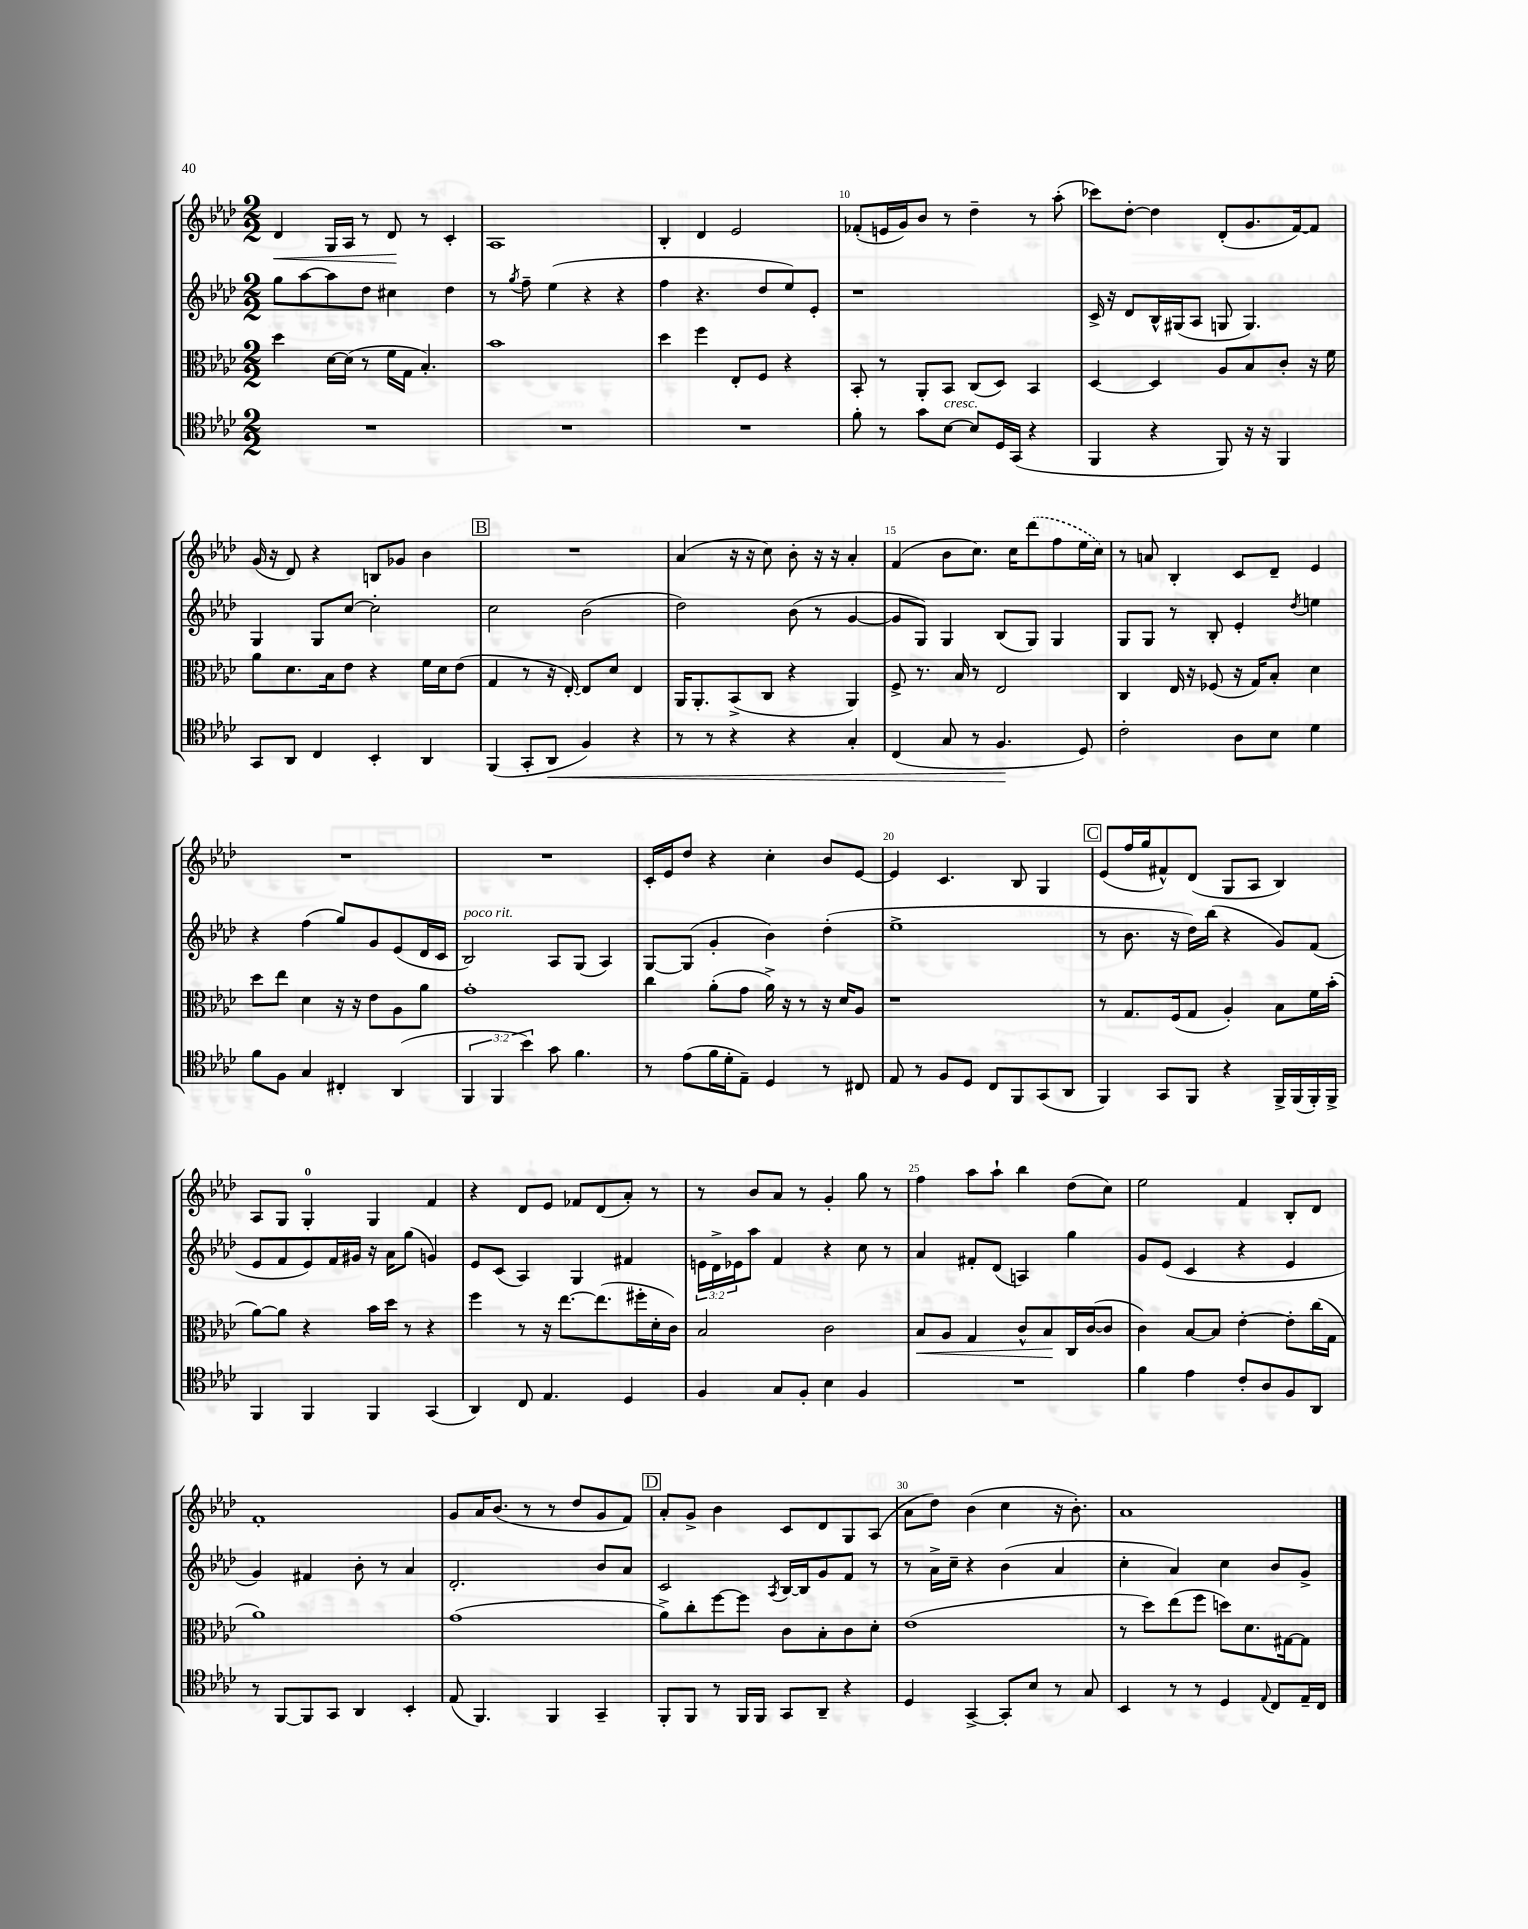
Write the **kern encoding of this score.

**kern	**dynam	**kern	**dynam	**kern	**kern	**dynam
*part4	*part4	*part3	*part3	*part2	*part1	*part1
*staff4	*staff4	*staff3	*staff3	*staff2	*staff1	*staff1
*clefC4	*	*clefC3	*	*clefG2	*clefG2	*
*k[b-e-a-d-]	*	*k[b-e-a-d-]	*	*k[b-e-a-d-]	*k[b-e-a-d-]	*
*M2/2	*	*M2/2	*	*M2/2	*M2/2	*
=7	=7	=7	=7	=7	=7	=7
!	!	!	!	!	!	!LO:HP:b
1r	.	4dd-\	.	8gg\L	4d-/	<
.	.	.	.	[8aa-\	.	.
.	.	[16d-\LL	.	8aa-\]	16G/LL	.
.	.	(16d-\JJ]	.	.	16A-/JJ	.
.	.	8r	.	8dd-\J	8r	.
.	.	16f\LL	.	4cc#X\	8d-/	.
.	.	16G\JJ	.	.	.	.
.	.	4.B-'/)	.	.	8r	[
.	.	.	.	4dd-\	4c'/	.
=8	=8	=8	=8	=8	=8	=8
1r	.	1b-	.	8r	1A-	.
.	.	.	.	8qgg/	.	.
.	.	.	.	8ff~\	.	.
.	.	.	.	(4ee-\	.	.
.	.	.	.	4r	.	.
.	.	.	.	4r	.	.
=9	=9	=9	=9	=9	=9	=9
1r	.	4dd-\	.	4ff\	4B-'/	.
.	.	4ff\	.	4.r	4d-/	.
.	.	8E-'/L	.	.	2e-/	.
.	.	8F/J	.	8dd-/L	.	.
.	.	4r	.	8ee-/)	.	.
.	.	.	.	8e-'/J	.	.
=10	=10	=10	=10	=10	=10	=10
8f'\	.	8BB-'/	.	1r	(8f-X'/L	.
8r	.	8r	.	.	16en/L	.
.	.	.	.	.	16g/J)	.
8g\L	.	8AA-'/L	.	.	8b-/J	.
!LO:TX:a:i:t=cresc.	!	!	!	!	!	!
[8B-\J	.	8BB-/J	.	.	8r	.
8B-/L]	.	(8C/L	.	.	4dd-~\	.
16D-/L	.	8D-/J)	.	.	.	.
(16GG/JJ	.	.	.	.	.	.
4r	.	4BB-/	.	.	8r	.
.	.	.	.	.	(8aa-'\	.
=11	=11	=11	=11	=11	=11	=11
4FF/	.	[4D-/	.	16c^/	8ccc-X\L)	.
.	.	.	.	16r	.	.
.	.	.	.	8d-/L	[8dd-'\J	.
4r	.	4D-/]	.	16B-^^/L	4dd-\]	.
.	.	.	.	(16G#X/J	.	.
.	.	.	.	8A-/J	.	.
8FF/)	.	8A-/L	.	8Gn/	(8d-'/L	.
16r	.	8B-/	.	4.G/)	8.g/	.
16r	.	.	.	.	.	.
4FF/	.	8c'/J	.	.	.	.
.	.	.	.	.	[16f/k)	.
.	.	16r	.	.	8f/J]	.
.	.	16f\	.	.	.	.
!!LO:LB:g=z
=12	=12	=12	=12	=12	=12	=12
8GG/L	.	8a-\L	.	4G/	(16g/	.
.	.	.	.	.	16r	.
8AA-/J	.	8.d-\	.	.	8d-/)	.
4C/	.	.	.	8G/L	4r	.
.	.	16B-\k	.	.	.	.
.	.	8e-\J	.	[8cc/J	.	.
4BB-'/	.	4r	.	2cc'\]	8Bn/L	.
.	.	.	.	.	8g-X/J	.
4AA-/	.	16f\LL	.	.	4b-\	.
.	.	16d-\J	.	.	.	.
.	.	(8e-\J	.	.	.	.
!!LO:REH:place=s1:t=B
=13	=13	=13	=13	=13	=13	=13
(4FF/	.	4G/	.	2cc\	1r	.
8GG'/L	.	8r	.	.	.	.
!	!LO:HP:b	!	!	!	!	!
8AA-/J	<	16r	.	.	.	.
.	.	[16E-'/)	.	.	.	.
4F/)	.	8E-/L]	.	(2b-\	.	.
.	.	8d-/J	.	.	.	.
4r	.	4E-/	.	.	.	.
=14	=14	=14	=14	=14	=14	=14
8r	.	16AA-/KL	.	2dd-\)	(4a-/	.
.	.	8.AA-'/	.	.	.	.
8r	.	.	.	.	.	.
4r	.	(8BB-^/	.	.	16r	.
.	.	.	.	.	16r	.
.	.	8C/J	.	.	8cc\)	.
4r	.	4r	.	(8b-\	8b-'\	.
.	.	.	.	8r	16r	.
.	.	.	.	.	16r	.
4G'/	.	4AA-/)	.	[4g/	4a-'/	.
=15	=15	=15	=15	=15	=15	=15
(4C/	.	8F^/	.	8g/L]	(4f/	.
.	.	8.r	.	8G/J)	.	.
8G/	.	.	.	4G/	8b-\L	.
.	.	16B-/	.	.	.	.
8r	.	8r	.	.	8.cc\J)	.
4.F/	.	2E-/	.	(8B-/L	.	.
.	.	.	.	.	16cc\KL	.
.	.	.	.	8G/J)	(8ddd-\	.
.	.	.	.	4G/	8ff\	.
8D-/)	[	.	.	.	16ee-\L	.
.	.	.	.	.	16cc\JJ)	.
=16	=16	=16	=16	=16	=16	=16
2c'\	.	4C/	.	8G/L	8r	.
.	.	.	.	8G/J	8an/	.
.	.	16E-/	.	8r	4B-'/	.
.	.	16r	.	.	.	.
.	.	(8F-X/	.	8B-'/	.	.
8A-\L	.	16r	.	4e-'/	8c/L	.
.	.	16G/KL)	.	.	.	.
8B-\J	.	8B-'/J	.	.	8d-~/J	.
.	.	.	.	8qdd-/	.	.
4d-\	.	4d-\	.	4een\	4e-/	.
!!LO:LB:g=z
=17	=17	=17	=17	=17	=17	=17
8f\L	.	8dd-\L	.	4r	1r	.
8F\J	.	8ee-\J	.	.	.	.
4G/	.	4d-\	.	(4ff\	.	.
4C#X'/	.	16r	.	8gg/L)	.	.
.	.	16r	.	.	.	.
.	.	8e-\L	.	8g/	.	.
(4AA-/	.	8A-\	.	(8e-/	.	.
.	.	8a-\J	.	16d-/L	.	.
.	.	.	.	16c/JJ	.	.
=18	=18	=18	=18	=18	=18	=18
!	!	!	!	!LO:TX:a:i:t=poco rit.	!	!
6FF/	.	1g'	.	2B-/)	1r	.
6FF/	.	.	.	.	.	.
6b-\)	.	.	.	.	.	.
8g\	.	.	.	8A-/L	.	.
4.f\	.	.	.	(8G/J	.	.
.	.	.	.	4A-/)	.	.
=19	=19	=19	=19	=19	=19	=19
8r	.	4cc\	.	[8G/L	16c'/LL	.
.	.	.	.	.	16e-/J	.
(8e-\L	.	.	.	(8G/J]	8dd-/J	.
16f\L	.	(8a-'\L	.	4g'/	4r	.
16d-'\J	.	.	.	.	.	.
8E-~\J)	.	8g\J	.	.	.	.
4D-/	.	16a-^\)	.	4b-\)	4cc'\	.
.	.	16r	.	.	.	.
.	.	8r	.	.	.	.
8r	.	16r	.	(4dd-'\	8b-/L	.
.	.	16d-/KL	.	.	.	.
8C#X/	.	8A-/J	.	.	[8e-/J	.
=20	=20	=20	=20	=20	=20	=20
8E-/	.	1r	.	1ee-^	4e-/]	.
8r	.	.	.	.	.	.
8F/L	.	.	.	.	4.c/	.
8D-/J	.	.	.	.	.	.
8C/L	.	.	.	.	.	.
8FF/	.	.	.	.	8B-/	.
(8GG/	.	.	.	.	4G/	.
8AA-/J	.	.	.	.	.	.
!!LO:REH:place=s1:t=C
=21	=21	=21	=21	=21	=21	=21
4FF/)	.	8r	.	8r	(8e-/L	.
.	.	8.G/L	.	8.b-\	16ff/L	.
.	.	.	.	.	16gg/J	.
8GG/L	.	.	.	.	8f#X^^/)	.
.	.	(16F/k	.	16r	.	.
8FF/J	.	8G/J	.	16dd-\LL)	(8d-/J	.
.	.	.	.	(16bb-\JJ	.	.
4r	.	4A-'/)	.	4r	8G/L	.
.	.	.	.	.	8A-/J	.
16FF^/LL	.	8B-\L	.	8g/L)	4B-/)	.
(16FF/	.	.	.	.	.	.
16FF'/)	.	16f\L	.	(8f/J	.	.
16FF^/JJ	.	(16b-'\JJ	.	.	.	.
!!LO:LB:g=z
=22	=22	=22	=22	=22	=22	=22
4FF/	.	[8a-\L)	.	8e-/L	8A-/L	.
.	.	8a-\J]	.	8f/	8G/J	.
4FF/	.	4r	.	8e-/)	4G'/	.
.	.	.	.	16f/L	.	.
.	.	.	.	16g#X/JJ	.	.
4FF/	.	16b-\LL	.	16r	4G/	.
.	.	16dd-\JJ	.	16a-\KL	.	.
.	.	8r	.	(8gg\J	.	.
(4GG/	.	4r	.	4gn/)	4f/	.
=23	=23	=23	=23	=23	=23	=23
4AA-/)	.	4ff\	.	8e-/L	4r	.
.	.	.	.	(8c/J	.	.
8C/	.	8r	.	4A-/)	8d-/L	.
4.E-/	.	16r	.	.	8e-/J	.
.	.	[8.ee-\L	.	.	.	.
.	.	.	.	4G/	8f-X/L	.
.	.	(8.ee-\]	.	.	(8d-/	.
4D-/	.	.	.	4f#X/	8a-'/J)	.
.	.	16ff#X'\L	.	.	.	.
.	.	16d-'\	.	.	8r	.
.	.	16c\JJ)	.	.	.	.
=24	=24	=24	=24	=24	=24	=24
4F/	.	2B-/	.	24en\LL	8r	.
.	.	.	.	24d-^\	.	.
.	.	.	.	24e-X\J	.	.
.	.	.	.	8aa-\J	8b-/L	.
8G/L	.	.	.	4f/	8a-/J	.
8F'/J	.	.	.	.	8r	.
4B-\	.	2c\	.	4r	4g'/	.
4F/	.	.	.	8cc\	8gg\	.
.	.	.	.	8r	8r	.
=25	=25	=25	=25	=25	=25	=25
!	!	!	!LO:HP:b	!	!	!
1r	.	8B-/L	<	4a-/	4ff\	.
.	.	8A-/J	.	.	.	.
.	.	4G/	.	8f#X'/L	8aa-\L	.
.	.	.	.	(8d-/J	8aa-`\J	.
.	.	8c^^/L	.	4An/)	4bb-\	.
.	.	8B-/	.	.	.	.
.	.	16C/L	[	4gg\	(8dd-\L	.
.	.	([16c/J	.	.	.	.
.	.	8c/J]	.	.	8cc\J)	.
=26	=26	=26	=26	=26	=26	=26
4f\	.	4c\)	.	8g/L	2ee-\	.
.	.	.	.	(8e-/J	.	.
4e-\	.	[8B-/L	.	4c/	.	.
.	.	8B-/J]	.	.	.	.
8c'/L	.	[4e-'\	.	4r	4f/	.
8A-/	.	.	.	.	.	.
8F/	.	8e-'\L]	.	4e-/	8B-'/L	.
8AA-/J	.	(16cc\L	.	.	8d-/J	.
.	.	16G\JJ	.	.	.	.
!!LO:LB:g=z
=27	=27	=27	=27	=27	=27	=27
8r	.	1a-)	.	4g/)	1f'	.
[8FF/L	.	.	.	.	.	.
8FF/]	.	.	.	4f#X/	.	.
8GG/J	.	.	.	.	.	.
4AA-/	.	.	.	8b-'\	.	.
.	.	.	.	8r	.	.
4BB-'/	.	.	.	4a-/	.	.
=28	=28	=28	=28	=28	=28	=28
(8E-/	.	(1g	.	2.d-'/	8g/L	.
4.FF/)	.	.	.	.	16a-/K	.
.	.	.	.	.	(8.b-/J	.
.	.	.	.	.	8r	.
4FF/	.	.	.	.	8r	.
.	.	.	.	.	8dd-/L	.
4GG~/	.	.	.	8b-/L	8g/	.
.	.	.	.	8a-/J	8f/J)	.
!!LO:REH:place=s1:t=D
=29	=29	=29	=29	=29	=29	=29
8FF'/L	.	8a-^\L)	.	2c/	8a-'/L	.
8FF/J	.	8cc'\	.	.	8g^/J	.
8r	.	[8ff\	.	.	4b-\	.
16FF/LL	.	8ff\J]	.	.	.	.
16FF/JJ	.	.	.	.	.	.
.	.	.	.	8qA-/	.	.
8GG/L	.	8c\L	.	[16B-/LL	8c/L	.
.	.	.	.	16B-/J]	.	.
8AA-~/J	.	8B-'\	.	8g/	8d-/	.
4r	.	8c\	.	8f/J	8G/	.
.	.	8d-'\J	.	8r	(8A-/J	.
=30	=30	=30	=30	=30	=30	=30
4D-/	.	(1e-	.	8r	8a-\L	.
.	.	.	.	16a-^\LL	8dd-\J)	.
.	.	.	.	16cc~\JJ	.	.
[4GG^/	.	.	.	4r	(4b-\	.
8GG'/L]	.	.	.	(4b-\	4cc\	.
8B-/J	.	.	.	.	.	.
8r	.	.	.	4a-/	16r	.
.	.	.	.	.	8.b-'\)	.
8G/	.	.	.	.	.	.
=31	=31	=31	=31	=31	=31	=31
4BB-/	.	8r	.	4cc'\	1a-	.
.	.	8dd-\L)	.	.	.	.
8r	.	(8ee-\	.	4a-/)	.	.
8r	.	8ff\J	.	.	.	.
4D-/	.	8ddn\L)	.	4cc\	.	.
.	.	8.d-\	.	.	.	.
8qqE-/	.	.	.	.	.	.
8C/L	.	.	.	8b-/L	.	.
.	.	[16G#X\k	.	.	.	.
16E-~/L	.	8G#\J]	.	8g^/J	.	.
16C/JJ	.	.	.	.	.	.
==	==	==	==	==	==	==
*-	*-	*-	*-	*-	*-	*-
